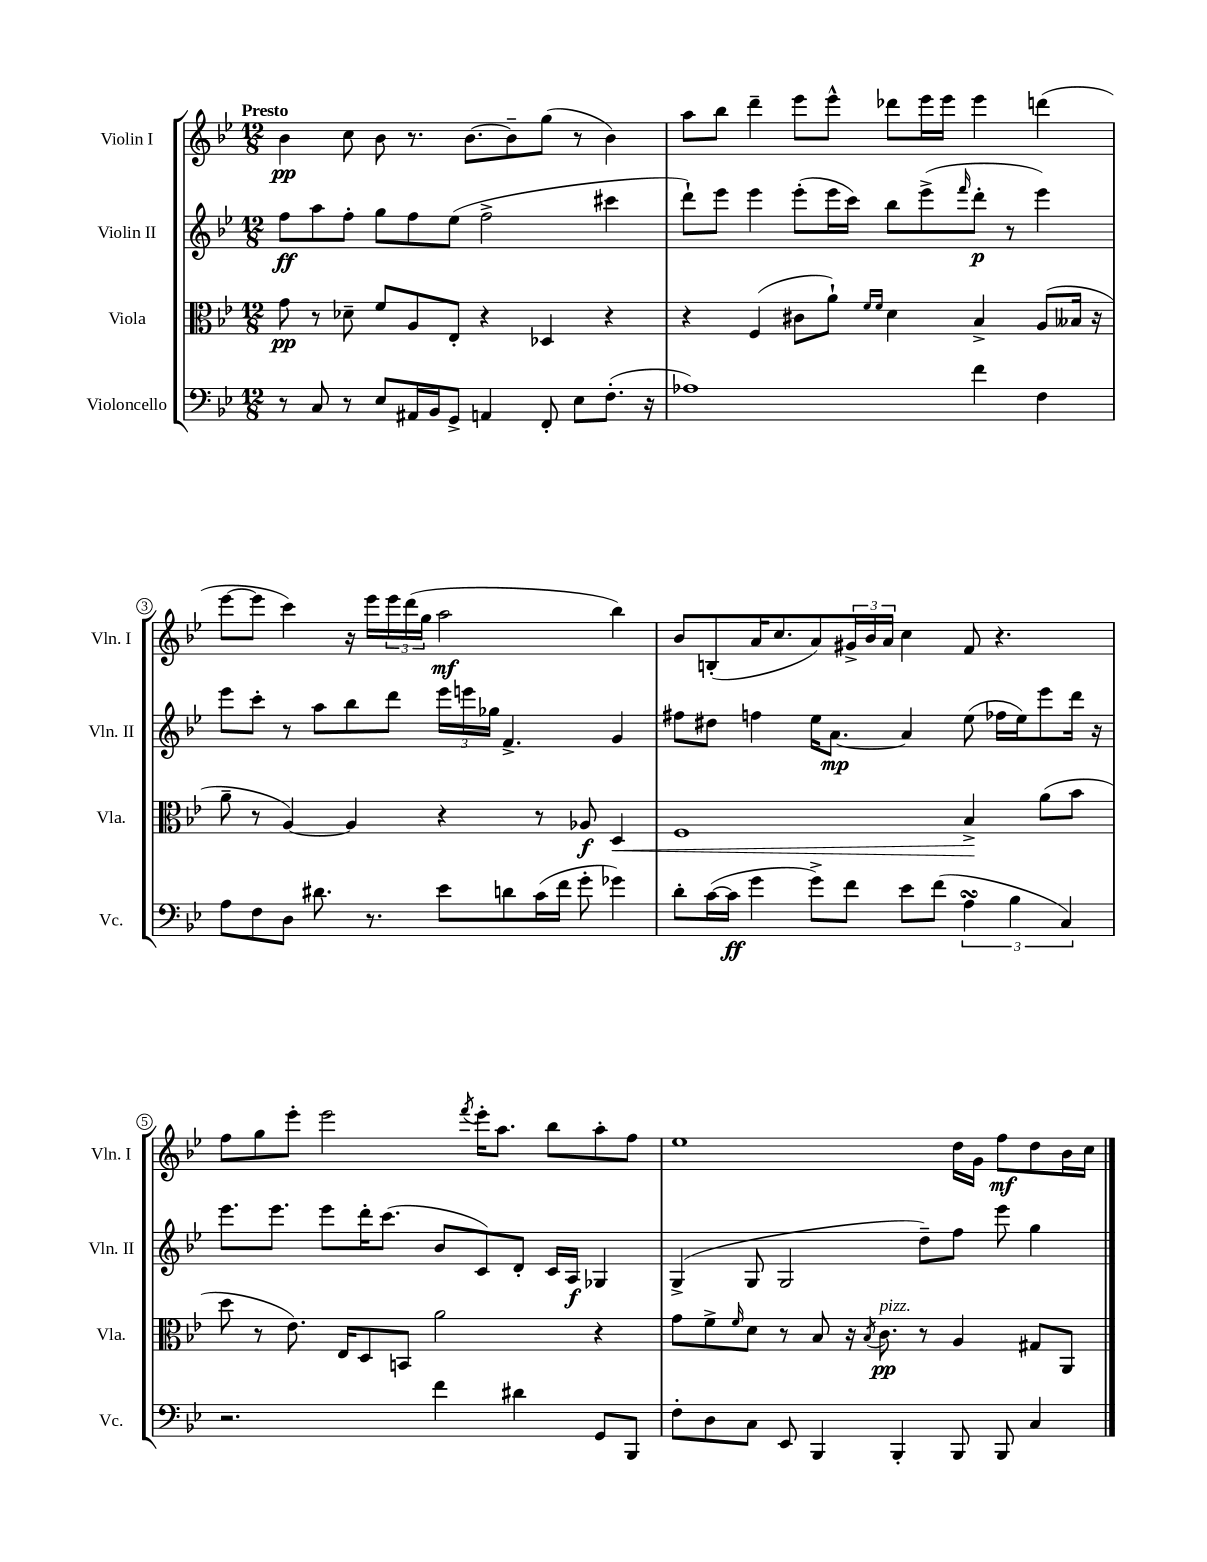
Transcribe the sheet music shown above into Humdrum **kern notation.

**kern	**kern	**kern	**kern
*staff4	*staff3	*staff2	*staff1
*clefF4	*clefC3	*clefG2	*clefG2
*k[b-e-]	*k[b-e-]	*k[b-e-]	*k[b-e-]
*M12/8	*M12/8	*M12/8	*M12/8
8r	8g\	8ff\L	4b-\
8C/	8r	8aa\	.
8r	8d-~\	8ff'\J	8cc\
8E-/L	8f/L	8gg\L	8b-\
16AA#/L	8A/	8ff\	8.r
16BB-/J	.	.	.
8GG^/J	8E-'/J	(8ee-\J	.
.	.	.	[8.b-\L
4AA/	4r	2ff^\	.
.	.	.	8b-~\]
8FF'/	4D-/	.	(8gg\J
8E-\L	.	.	8r
(8.F'\J	4r	4ccc#\	4b-\)
16r	.	.	.
=	=	=	=
1A-)	4r	8ddd`\L)	8aa\L
.	.	8eee-\J	8bb-\J
.	(4F/	4eee-\	4ddd~\
.	8c#\L	(8eee-'\L	8eee-\L
.	8a`\J)	16eee-\L	8eee-^^\J
.	.	16ccc\JJ)	.
.	16qqf/LL	.	.
.	16qqf/JJ	.	.
.	4d\	8bb-\L	8ddd-\L
.	.	(8eee-^\	16eee-\L
.	.	.	16eee-\JJ
.	.	16qqfff/	.
4f\	4B-^/	8ddd'\J	4eee-\
.	.	8r	.
4F\	(8A/L	4eee-\)	(4ddd\
.	16B--/Jk	.	.
.	16r	.	.
=	=	=	=
8A\L	8a~\	8eee-\L	[8eee-\L
8F\	8r	8ccc'\J	8eee-\]J
8D\J	[4A/)	8r	4ccc\)
8.d#\	.	8aa\L	.
.	4A/]	8bb-\	16r
8.r	.	.	16eee-\LL
.	.	8ddd\J	24eee-\
.	.	.	(24ddd\
.	.	.	24gg\JJ
8e-\L	4r	24eee-\LL	2aa\
.	.	24eee\	.
.	.	24gg-\JJ	.
8d\	.	4.f^/	.
(16c\L	8r	.	.
16f\JJ	.	.	.
8g'\	8A-/	.	.
4g-\)	4D/	4g/	4bb-\)
=	=	=	=
8d'\L	1F	8ff#\L	8b-/L
([16c\L	.	8dd#\J	(8B'/
16c\]JJ	.	.	.
4g\	.	4ff\	16a/K
.	.	.	8.cc/
8g^\L)	.	16ee-\LK	8a/)
.	.	[8.a\J	.
8f\J	.	.	24g#^/L
.	.	.	24b-/
.	.	.	24a/JJ
8e-\L	.	4a/]	4cc\
(8f\J	.	.	.
6A\	4B-^/	(8ee-\	8f/
.	.	16ff-\LL	4.r
6B-\	.	.	.
.	.	16ee-\J)	.
.	(8a\L	8eee-\	.
6C/)	.	.	.
.	8b-\J	16ddd\Jk	.
.	.	16r	.
=	=	=	=
2.r	8dd\	8.eee-\L	8ff\L
.	8r	.	8gg\
.	.	8.eee-\J	.
.	8.e-\)	.	8eee-'\J
.	.	8eee-\L	2eee-\
.	16E-/LK	.	.
.	8D/	16ddd'\K	.
.	.	(8.ccc\J	.
.	8BB/J	.	.
4f\	2a\	8b-/L	.
.	.	.	8qfff/
.	.	8c/)	16eee-'\LK
.	.	.	8.aa\J
4d#\	.	8d'/J	.
.	.	16c/LL	8bb-\L
.	.	16A/JJ	.
8GG/L	4r	4G-/	8aa'\
8BBB-/J	.	.	8ff\J
=	=	=	=
8F'\L	8g\L	(4G^/	1ee-
8D\	8f^\	.	.
.	16qqf/	.	.
8C\J	8d\J	8G/	.
8EE-/	8r	2G/	.
4BBB-/	8B-/	.	.
.	16r	.	.
.	8qB-/	.	.
.	8.c\	.	.
4BBB-'/	.	.	.
.	8r	8dd~\L)	.
8BBB-/	4A/	8ff\J	16dd\LL
.	.	.	16g\JJ
8BBB-/	.	8eee-\	8ff\L
4C/	8G#/L	4gg\	8dd\
.	8AA/J	.	16b-\L
.	.	.	16cc\JJ
==	==	==	==
*-	*-	*-	*-
